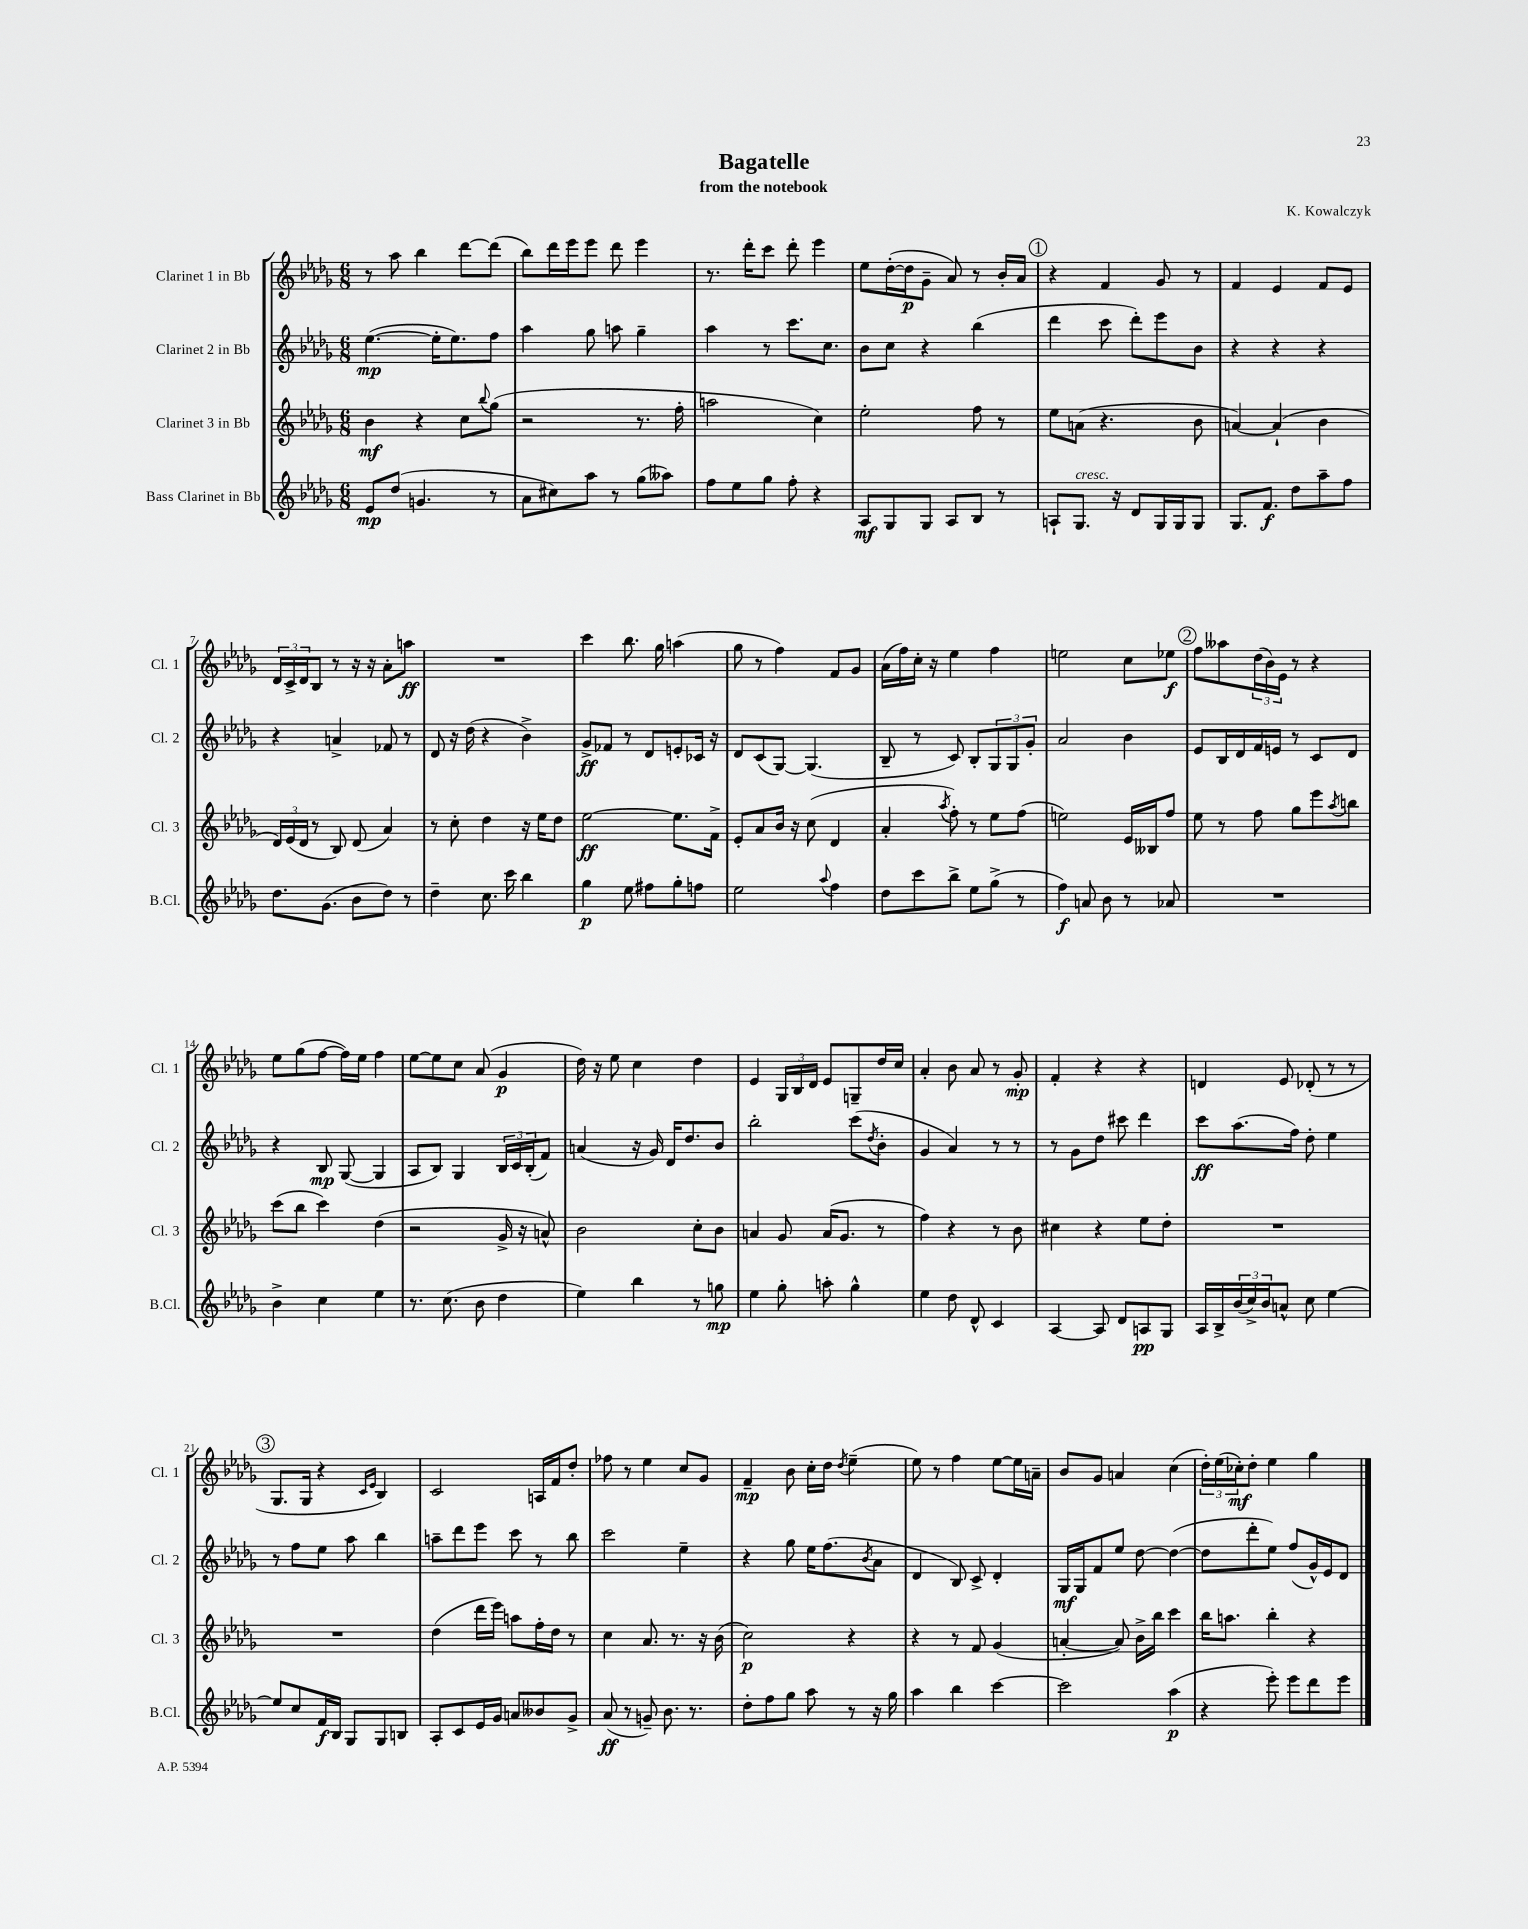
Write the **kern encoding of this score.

**kern	**kern	**kern	**kern
*staff4	*staff3	*staff2	*staff1
*clefG2	*clefG2	*clefG2	*clefG2
*k[b-e-a-d-g-]	*k[b-e-a-d-g-]	*k[b-e-a-d-g-]	*k[b-e-a-d-g-]
*M6/8	*M6/8	*M6/8	*M6/8
8e-/L	4b-\	([4.ee-\	8r
(8dd-/J	.	.	8aa-\
4.g/	4r	.	4bb-\
.	.	16ee-'\]LK	.
.	.	8.ee-\)	.
.	8cc\L	.	[8ddd-\L
.	8qqbb-/	.	.
8r	(8gg-\J	8ff\J	(8ddd-\]J
=	=	=	=
8a-\L	2r	4aa-\	8bb-\L)
8cc#\)	.	.	16ddd-\L
.	.	.	16eee-\J
8aa-\J	.	8gg-\	8eee-\J
8r	.	8aa\	8ddd-\
(8gg-\L	8.r	4gg-~\	4eee-\
8aa--\J)	.	.	.
.	16ff'\	.	.
=	=	=	=
8ff\L	2aa\	4aa-\	8.r
8ee-\	.	.	.
.	.	.	16ddd-'\LK
8gg-\J	.	8r	8ccc\J
8ff'\	.	8.ccc\L	8ddd-'\
4r	4cc\)	.	4eee-\
.	.	8.cc\J	.
=	=	=	=
8A-/L	2ee-'\	8b-\L	8ee-\L
8G-/	.	8cc\J	([16dd-'\L
.	.	.	16dd-\]J
8G-/J	.	4r	8g-~\J
8A-/L	.	.	8a-/)
8B-/J	8ff\	(4bb-\	8r
8r	8r	.	16b-'/LL
.	.	.	16a-/JJ
=	=	=	=
8A`/L	8ee-\L	4ddd-\	4r
8.G-/J	(8a\J	.	.
.	4.r	8ccc\	4f/
16r	.	.	.
8d-/L	.	8ddd-'\L)	.
16G-/L	.	8eee-\	8g-/
16G-/J	.	.	.
8G-/J	8b-\	8b-\J	8r
=	=	=	=
8.G-/L	[4a/)	4r	4f/
8.f/J	.	.	.
.	(4a`/]	4r	4e-/
8dd-\L	.	.	.
8aa-~\	4b-\	4r	8f/L
8ff\J	.	.	8e-/J
=	=	=	=
8.dd-\L	24d-/LL)	4r	24d-/LL
.	(24e-/	.	24c^/
.	24d-/JJ	.	24d-/J
.	8r	.	8B-/J
(8.g-\J	.	.	.
.	8B-/)	4a^/	8r
8b-\L	(8d-/	.	16r
.	.	.	16r
8dd-\J)	4a-/)	8f-/	8a-'\L
8r	.	8r	8aa\J
=	=	=	=
4dd-~\	8r	8d-/	2.r
.	8cc'\	16r	.
.	.	(16dd-\	.
8.cc\	4dd-\	4r	.
16ccc\	.	.	.
4bb-\	16r	4b-^\)	.
.	16ee-\LK	.	.
.	8dd-\J	.	.
=	=	=	=
4gg-\	[2ee-\	8g-^/L	4ccc\
.	.	8f-/J	.
8ee-\	.	8r	8.bb-\
8ff#\L	.	8d-/L	.
.	.	.	16gg-\
8gg-'\	8.ee-\]L	8e'/	(4aa\
8ff\J	.	16c-/Jk	.
.	16f^\Jk	16r	.
=	=	=	=
2ee-\	8e-'/L	8d-/L	8gg-\
.	8a-/	(8c/	8r
.	16b-/Jk	[8G-/J)	4ff\)
.	16r	.	.
.	(8cc\	(4.G-/]	.
8qqaa-/	.	.	.
4ff\	4d-/	.	8f/L
.	.	.	8g-/J
=	=	=	=
8dd-\L	4a-'/	8B-~/	(16a-\LL
.	.	.	16ff\)
8ccc\	.	8r	16cc'\JJ
.	.	.	16r
.	8qaa-/	.	.
8bb-^\J	8ff'\)	8c/)	4ee-\
8ee-\L	8r	8B-'/L	.
(8gg-^\J	8ee-\L	12G-/	4ff\
.	.	12G-/	.
8r	(8ff\J	.	.
.	.	12g-'/J	.
=	=	=	=
4ff\)	2ee\)	2a-/	2ee\
8a/	.	.	.
8b-\	.	.	.
8r	16e-/LL	4b-\	8cc\L
.	16B--/J	.	.
8a-/	8ff/J	.	8ee-\J
=	=	=	=
2.r	8ee-\	8e-/L	8ff\L
.	8r	16B-/L	8aa--\
.	.	16d-/	.
.	8ff\	16f/	(24dd-\L
.	.	.	24b-\)
.	.	16e/JJ	.
.	.	.	24e-\JJ
.	8gg-\L	8r	8r
.	8eee-\	8c/L	4r
.	8qaa-/	.	.
.	8bb\J	8d-/J	.
=	=	=	=
4b-^\	(8ccc\L	4r	8ee-\L
.	8bb-\J	.	(8gg-\
4cc\	4ccc\)	8B-/	[8ff\J
.	.	([8G-/	16ff\]LL)
.	.	.	16ee-\JJ
4ee-\	(4dd-\	4G-/]	4ff\
=	=	=	=
8.r	2r	8A-/L	[8ee-\L
.	.	8B-/J)	8ee-\]
(8.cc\	.	.	.
.	.	4G-/	8cc\J
8b-\	.	.	(8a-/
4dd-\	16g-^/	24B-/LL	4g-/
.	.	24c/	.
.	16r	.	.
.	.	(24B-'/J	.
.	8a^^/)	8f/J)	.
=	=	=	=
4ee-\)	2b-\	(4a/	16dd-\)
.	.	.	16r
.	.	.	8ee-\
4bb-\	.	16r	4cc\
.	.	16g-/)	.
.	.	16d-/LK	.
.	.	8.dd-/	.
8r	8cc'\L	.	4dd-\
8gg\	8b-\J	8b-/J	.
=	=	=	=
4ee-\	4a/	2bb-'\	4e-/
8gg-'\	8g-/	.	24G-/LL
.	.	.	24B-/
.	.	.	24d-/JJ
8aa'\	(16a/LK	.	8e-/L
.	8.g-/J	.	.
4gg-^^\	.	(8ccc\L	8G~/
.	.	8qdd-/	.
.	8r	8b-'\J	16dd-/L
.	.	.	16cc/JJ
=	=	=	=
4ee-\	4ff\)	4g-/	4a-'/
8dd-\	4r	4a-/)	8b-\
8d-^^/	.	.	8a-/
4c/	8r	8r	8r
.	8b-\	8r	8g-'/
=	=	=	=
[4A-/	4cc#\	8r	4f'/
.	.	8g-\L	.
8A-/]	4r	8dd-\J	4r
8d-/L	.	8ccc#\	.
8A/	8ee-\L	4ddd-\	4r
8G-/J	8dd-'\J	.	.
=	=	=	=
16A-/LL	2.r	8ccc\L	4d/
16B-^/	.	.	.
(24b-/	.	(8.aa-\	.
24cc^/)	.	.	.
24b-/J	.	.	.
8a^^/J	.	.	8e-/
.	.	16ff\Jk)	.
8cc\	.	8dd-'\	(8d-'/
[4ee-\	.	4ee-\	8r
.	.	.	8r
=	=	=	=
8ee-/]L	2.r	8r	8.G-/L
8cc/	.	8ff\L	.
.	.	.	16G-/Jk
16f/L	.	8ee-\J	4r
16B-/JJ	.	.	.
8G-/L	.	8aa-\	.
.	.	.	16qqc/LL
.	.	.	16qqe-/JJ
8G-/	.	4bb-\	4B-/)
8B/J	.	.	.
=	=	=	=
8A-'/L	(4dd-\	8aa~\L	2c/
8c/	.	8ddd-\	.
16e-/L	16ddd-\LL	8eee-\J	.
16g-/JJ	16eee-\JJ)	.	.
8a/L	8aa\L	8ccc\	.
8b--/	16ff'\L	8r	16A/LL
.	16dd-\JJ	.	16f/J
8g-^/J	8r	8bb-\	8dd-'/J
=	=	=	=
(8a-/	4cc\	2ccc\	8ff-\
8r	.	.	8r
8g~/)	8.a-/	.	4ee-\
8.b-\	.	.	.
.	8.r	.	.
.	.	4ee-~\	8cc/L
8.r	.	.	.
.	16r	.	8g-/J
.	(16b-\	.	.
=	=	=	=
8dd-'\L	2cc\)	4r	4f~/
8ff\	.	.	.
8gg-\J	.	8gg-\	8b-\
8aa-\	.	16ee-\LK	16cc'\LL
.	.	(8.ff\	16dd-\JJ
.	.	.	8qdd-/
8r	4r	.	(4ee-~\
.	.	8qb-/	.
16r	.	8a-\J	.
16gg-\	.	.	.
=	=	=	=
4aa-\	4r	4d-/	8ee-\)
.	.	.	8r
4bb-\	8r	8B-/)	4ff\
.	8f/	8c^/	.
[4ccc\	(4g-/	4d-'/	[8ee-\L
.	.	.	16ee-\]L
.	.	.	16a~\JJ
=	=	=	=
2ccc\]	[4a'/	16G-/LL	8b-/L
.	.	16G-/J	.
.	.	8f/	8g-/J
.	8a/])	8ee-/J	4a/
.	16b-^\LL	[8dd-\	.
.	16bb-\JJ	.	.
(4aa-\	4ccc\	(4dd-\_	(4cc\
=	=	=	=
4r	16bb-\LK	8dd-\]L	24dd-'\LL)
.	.	.	(24ee-\
.	8.aa\J	.	.
.	.	.	24cc-'\J)
.	.	8ddd-'\	8dd-'\J
8eee-'\)	4bb-'\	8ee-\J)	4ee-\
8eee-\L	.	(8ff/L	.
8ddd-\	4r	16g-^^/L)	4gg-\
.	.	16e-/J	.
8eee-\J	.	8d-/J	.
==	==	==	==
*-	*-	*-	*-
